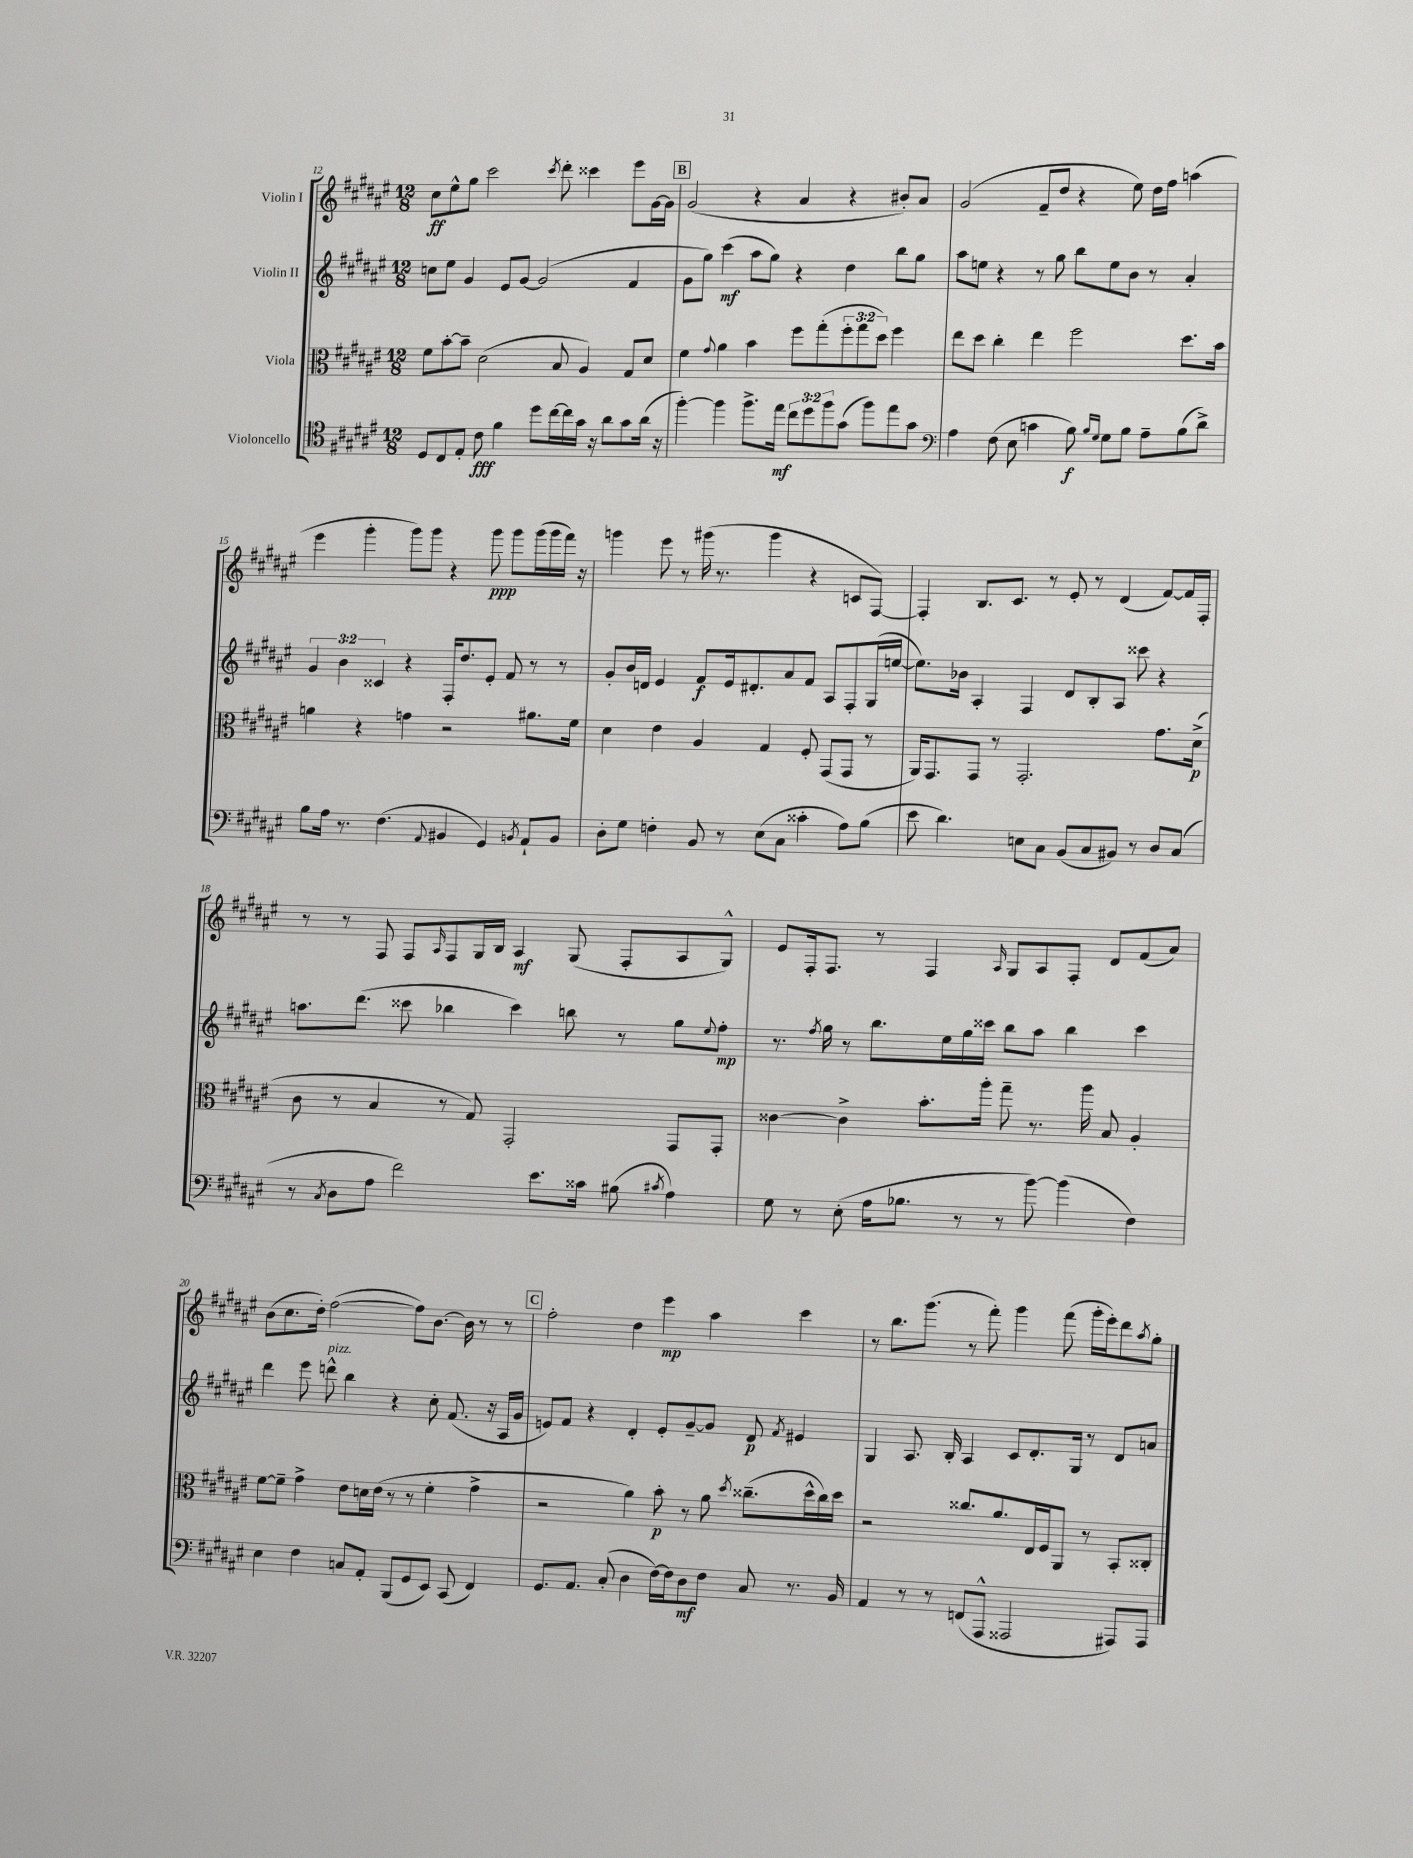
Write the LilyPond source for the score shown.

<<
\new StaffGroup <<
\new Staff = "s0" \with { instrumentName = "Violin I" } {
    \clef treble \key fis \major \numericTimeSignature \time 12/8
    cis''8\ff eis''8-^ gis''8 cis'''2 \acciaccatura { cis'''8 } dis'''8-. cisis'''4 eis'''8 gis'16~ gis'16 |
    \mark \markup { \box "B" } gis'2( r4 ais'4 r4 bis'8-.) ais'8 |
    gis'2( fis'8-- dis''8 r4 eis''8) dis''16 fis''16 a''4( |
    eis'''4 gis'''4-. gis'''8) gis'''8 r4 gis'''8\ppp gis'''8 gis'''16( gis'''16 fis'''16) r16 |
    g'''4 eis'''8 r8 gis'''16( r8. gis'''4 r4 c'8 fis8~) |
    fis4-. b8. cis'8. r8 eis'8-. r8 dis'4( fis'8~) fis'16 fis16-. |
    r8 r8 fis8 fis8 \grace { ais16 } fis8 gis16 b16 ais4\mf gis8( fis8-. ais8 gis8-^) |
    eis'8 fis16-. fis8. r8 fis4 \grace { ais16 } gis8 ais8 fis8-. dis'8 fis'8( ais'8) |
    b'8( cis''8. dis''16-.) fis''2~( fis''8) b'8.~ b'16 r8 r8 |
    \mark \markup { \box "C" } fis''2-. dis''4 eis'''4\mp ais''4 cis'''4 |
    r8 b''8. gis'''8.( r8 fis'''8-.) gis'''4 fis'''8( gis'''16-. eis'''16-.) dis'''8 \acciaccatura { ais''8 } gis''8-. \bar "|." |
}
\new Staff = "s1" \with { instrumentName = "Violin II" } {
    \clef treble \key fis \major \numericTimeSignature \time 12/8 \override Staff.TupletNumber.text = #tuplet-number::calc-fraction-text
    c''8 eis''8 gis'4 eis'8 gis'8~ gis'2( fis'4 |
    \mark \markup { \box "B" } gis'8 gis''8) cis'''4\mf( ais''8 gis''8) r4 dis''4 b''8 gis''8 |
    ais''8 e''8 r4 r8 gis''8 b''8 e''8 b'8 r8 ais'4-. |
    \tuplet 3/2 { gis'4 b'4 cisis'4 } r4 fis16-. dis''8. eis'8-. fis'8 r8 r8 |
    gis'8-. b'16 d'16 eis'4 fis'8\f eis'16 dis'8.-. ais'8 fis'8 ais8 fis8-. gis16( e''16~ |
    e''8.) bes'16 ais4-. fis4 dis'8 b8-. ais8 cisis'''8 r4 |
    a''8. dis'''8.( cisis'''8 bes''4 cisis'''4) b''8 r8 gis''8 \appoggiatura { eis''8 } fis''8-.\mp |
    r8. \acciaccatura { fis''8 } gis''16 r8 b''8. eis''16 gis''16 cisis'''16 b''8 ais''8 b''4 cisis'''4 |
    dis'''4 eis'''8 d'''8-^^\markup { \italic "pizz." } b''4 r4 cis''8-. fis'8.( r16 ais16 gis'16 |
    \mark \markup { \box "C" } e'8) fis'8 r4 dis'4-. e'8-. gis'8~-- gis'8 dis'8\p \acciaccatura { fis'8 } eis'4 |
    gis4 ais8. b16-. ais4 cis'8 dis'8.-. gis16 r8 dis'8 a'8 \bar "|." |
}
\new Staff = "s2" \with { instrumentName = "Viola" } {
    \clef alto \key fis \major \numericTimeSignature \time 12/8 \override Staff.TupletNumber.text = #tuplet-number::calc-fraction-text
    fis'8 b'8~-. b'8-- dis'2( b8 ais4) gis8 dis'8 |
    \mark \markup { \box "B" } fis'4 \appoggiatura { gis'8 } ais'4 b'4 fis''8 gis''8-.( \tuplet 3/2 { fis''8-. gis''8 dis''8) } fis''4 |
    eis''8 dis''8 cis''4-. eis''4 fis''2 dis''8. b'16 |
    a'4 r4 g'4 r2 ais'8. fis'16 |
    dis'4 eis'4 ais4 gis4 fis8-. gis,8( gis,8 r8 |
    ais,16) gis,8. gis,8 r8 gis,2.-. gis'8. dis'16->\p( |
    cis'8 r8 b4 r8 gis8) gis,2-. gis,8 gis,8-. |
    cisis'4~ cisis'4-> b'8.-. ais''16-. gis''8-- r8. ais''16 b8 ais4-. |
    fis'8~ fis'8-- gis'4-> eis'8 d'16 eis'16( r8 r8 fis'4-. gis'4-> |
    \mark \markup { \box "C" } r2 ais'4) b'8-.\p r8 ais'8 \acciaccatura { dis''8 } cisis''8.--( dis''16-^ cisis''16) dis''16 |
    r2 cisis''8. ais'8. eis16 fis16 ais,8 r8 b,8-. cisis8-. \bar "|." |
}
\new Staff = "s3" \with { instrumentName = "Violoncello" } {
    \clef tenor \key fis \major \numericTimeSignature \time 12/8 \override Staff.TupletNumber.text = #tuplet-number::calc-fraction-text
    dis8 cis8 eis8-. cis'8\fff fis'4 dis''8 cis''16~ cis''16 gis'16 r16 ais'8 gis'8 ais'16( r16 |
    \mark \markup { \box "B" } fis''4~-.) fis''4 fis''8.-> eis''16\mf \tuplet 3/2 { cis''8 dis''8 fis''8 } gis'8( fis''8) eis''8 gis'8 |
    \clef bass ais4 fis8( eis8 c'4 b8\f) \grace { b16 gis16 } gis8 b8 ais8-- b8( dis'8->) |
    b8 ais16 r8. fis4.( \appoggiatura { ais,8 } bis,4 gis,4) \acciaccatura { b,8 } ais,8-! b,8 |
    dis8-. gis8 f4-. b,8 r8 eis8( cis8 cisis'4-. ais8) b8( |
    eis'8 dis'4.) e8 cis8 b,8( cis8 bis,8) r8 dis8 cis8( |
    r8 \acciaccatura { cis8 } dis8 ais8 fis'2) eis'8. cisis'16 bis8( \acciaccatura { cis'8 } ais4) |
    gis8 r8 eis8-.( ais16 bes8. r8 r8 b'8~) b'4( fis4) |
    eis4 fis4 c8 ais,8-. b,,8( gis,8 eis,8) cis,8( fis,4) |
    \mark \markup { \box "C" } gis,8. ais,8. cis8-.( dis4 fis16~) fis16 dis8\mf fis8 cis8 r8. b,16 |
    ais,4 r8 r8 f,8( ais,,8-^ aisis,,2 ais,,8) ais,,8 \bar "|." |
}
>>
>>
\layout { \context { \Score currentBarNumber = #12 } }
